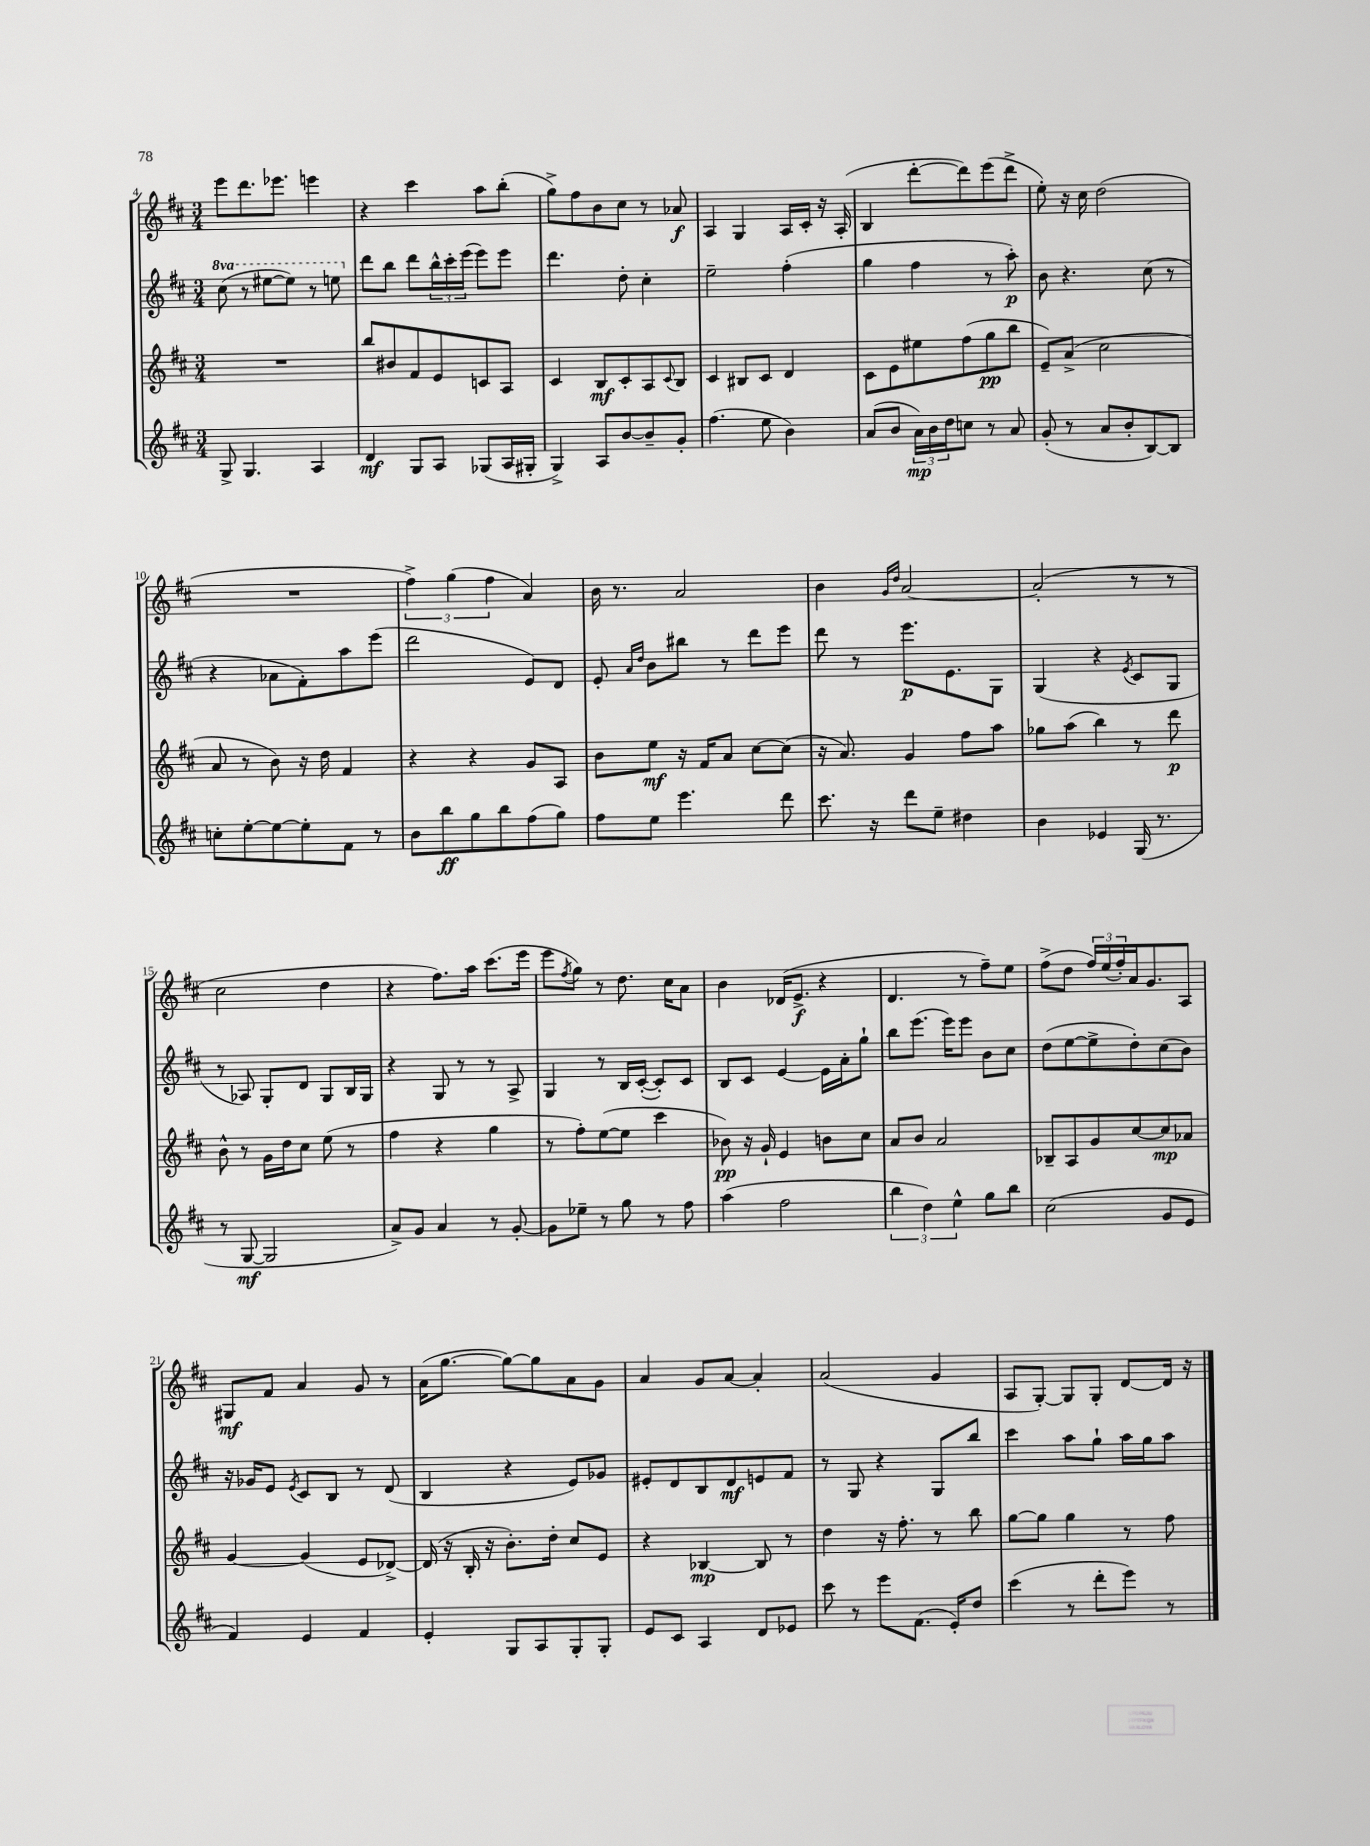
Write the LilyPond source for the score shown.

<<
\new StaffGroup <<
\new Staff = "s0" {
    \clef treble \key d \major \numericTimeSignature \time 3/4
    e'''8 d'''8. ees'''8. e'''4 |
    r4 cis'''4 a''8 b''8-.( |
    g''8->) fis''8 b'8 cis''8 r8 aes'8\f |
    a4 g4 a16 cis'16-. r16 a16-.( |
    b4 d'''8~-. d'''8) e'''8( d'''8-> |
    e''8-.) r16 cis''16 d''2( |
    R2. |
    \tuplet 3/2 { fis''4->) g''4( fis''4 } a'4) |
    b'16 r8. a'2 |
    b'4 \grace { g'16 d''16 } a'2~ |
    a'2-.( r8 r8 |
    cis''2 d''4 |
    r4 fis''8.) a''16 cis'''8.( e'''16 |
    e'''8 \acciaccatura { fis''8 } g''8) r8 d''8. cis''16 a'8 |
    b'4 des'16( e'8.->\f r4 |
    d'4. r8 fis''8--) e''8 |
    fis''8->( d''8 \tuplet 3/2 { fis''16) e''16( fis''16-.) } a'16 g'8. a8 |
    gis8\mf fis'8 a'4 g'8 r8 |
    a'16( g''8.~ g''8~) g''8 a'8 g'8 |
    a'4 g'8 a'8~ a'4-. |
    a'2( g'4 |
    a8 g8~-.) g8 g8-. d'8~ d'16 r16 \bar "|." |
}
\new Staff = "s1" {
    \clef treble \key d \major \numericTimeSignature \time 3/4 \set Staff.ottavationMarkups = #ottavation-simple-ordinals
    \ottava #1 cis'''8( r8 eis'''8~ eis'''8) r8 e'''8 \ottava #0 |
    d'''8 b''8 d'''8 \tuplet 3/2 { b''16-^ cis'''16-. e'''16( } e'''8) e'''8 |
    d'''4. d''8-. cis''4-. |
    e''2-- fis''4-.( |
    g''4 fis''4 r8 a''8-.\p) |
    b'8 r4. cis''8( r8 |
    r4 aes'8 fis'8-.) a''8 e'''8( |
    d'''2 e'8) d'8 |
    e'8-. \grace { a'16 d''16 } b'8 bis''8 r8 d'''8 e'''8 |
    d'''8 r8 e'''8.\p e'8. g8 |
    g4( r4 \acciaccatura { e'8 } cis'8 g8 |
    r8 aes8) g8-. d'8 g8 b16 g16 |
    r4 g8 r8 r8 a8-> |
    g4 r8 b16 cis'16~-.( cis'8-.) cis'8 |
    b8 cis'8 e'4~ e'16 a'16-. g''8-! |
    b''8 e'''8.( e'''16) e'''8 b'8 cis''8 |
    d''8( e''8~ e''8-> d''8-.) cis''8( b'8) |
    r16 ges'16 e'8 \acciaccatura { e'8 } cis'8 b8 r8 d'8( |
    b4 r4 e'8) ges'8 |
    eis'8-. d'8 b8 d'8\mf e'8 fis'8 |
    r8 g8 r4 g8 b''8 |
    cis'''4 a''8 g''8-! a''16 g''16 a''8 \bar "|." |
}
\new Staff = "s2" {
    \clef treble \key d \major \numericTimeSignature \time 3/4
    R2. |
    b''8 bis'8 fis'8 e'8 c'8 a8 |
    cis'4 b8\mf cis'8-. a8 \appoggiatura { cis'8 } b8 |
    cis'4 bis8 cis'8 d'4 |
    cis'8 e'8 eis''8 fis''8( g''8\pp b''8 |
    e'8--) a'8->( cis''2 |
    a'8 r8 b'8) r16 d''16 fis'4 |
    r4 r4 g'8 a8 |
    b'8 e''8\mf r16 fis'16 a'8 cis''8~ cis''8( |
    r16 a'8.) g'4 fis''8 a''8 |
    ges''8 a''8( b''4) r8 d'''8\p |
    b'8-^ r8 g'16 d''16 cis''8 e''8( r8 |
    fis''4 r4 g''4 |
    r8 fis''8-.) e''8~( e''8 cis'''4 |
    bes'8\pp) r16 g'16-! e'4 b'8 cis''8 |
    a'8 b'8 a'2 |
    bes8-- a8 g'8 cis''8~ cis''8\mp aes'8 |
    g'4~ g'4( e'8 des'8~->) |
    des'16( r16 b16-. r16 b'8.-.) d''16-. cis''8 e'8 |
    r4 bes4~\mp bes8 r8 |
    d''4 r16 fis''8.-. r8 b''8 |
    g''8~ g''8 g''4 r8 fis''8 \bar "|." |
}
\new Staff = "s3" {
    \clef treble \key d \major \numericTimeSignature \time 3/4
    g8-> g4. a4 |
    d'4\mf g8 a8 ges8( a16 gis16-. |
    g4->) a8 b'8~ b'8-- g'8-. |
    fis''4.( e''8 b'4) |
    a'8( b'8 \tuplet 3/2 { a'16\mp) b'16 d''16 } c''8 r8 a'8 |
    g'8-.( r8 a'8 b'8-. b8~) b8 |
    c''8-. e''8~-. e''8~ e''8-. fis'8 r8 |
    b'8 b''8\ff g''8 b''8 fis''8( g''8) |
    fis''8 e''8 e'''4. d'''8 |
    cis'''8. r16 d'''8 e''8-- dis''4 |
    b'4 ees'4 g16( r8. |
    r8 g8~\mf g2 |
    a'8->) g'8 a'4 r8 g'8~-. |
    g'8 ees''8-- r8 g''8 r8 fis''8 |
    a''4( fis''2 |
    \tuplet 3/2 { b''4 d''4) e''4-^ } g''8 b''8 |
    cis''2( g'8 e'8 |
    fis'4) e'4 fis'4 |
    e'4-. g8 a8 g8-. g8-. |
    e'8 cis'8 a4 d'8 ees'8 |
    cis'''8 r8 e'''8 fis'8.( e'16-.) d''8 |
    cis'''4( r8 d'''8-. e'''8) r8 \bar "|." |
}
>>
>>
\layout { \context { \Score currentBarNumber = #4 } }
